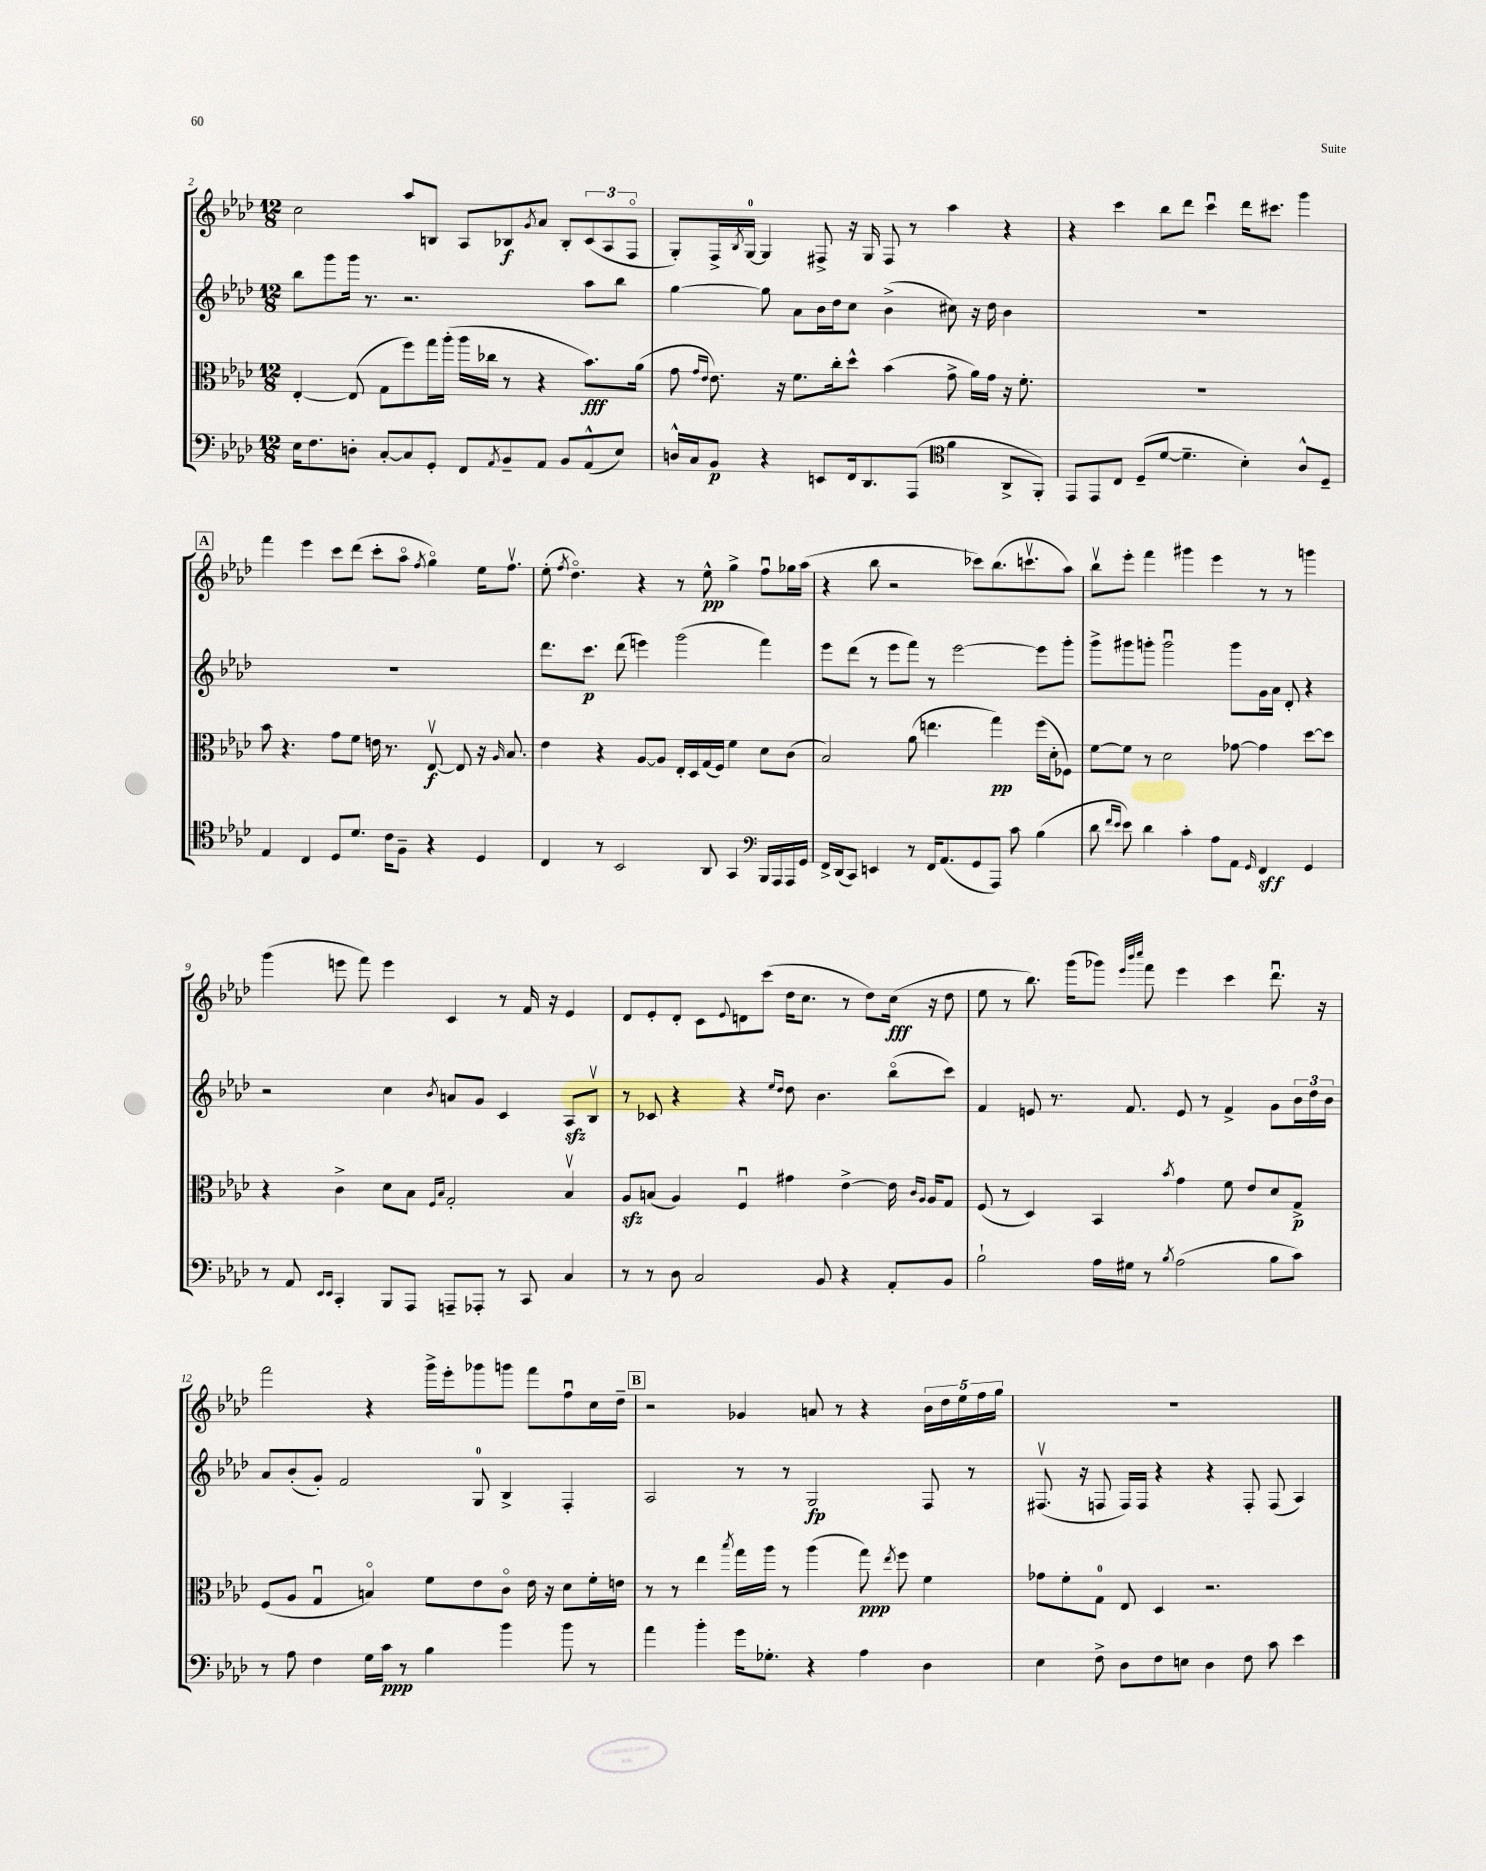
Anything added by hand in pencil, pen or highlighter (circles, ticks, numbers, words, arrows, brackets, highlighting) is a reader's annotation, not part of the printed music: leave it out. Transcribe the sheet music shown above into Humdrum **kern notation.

**kern	**kern	**kern	**kern
*staff4	*staff3	*staff2	*staff1
*clefF4	*clefC3	*clefG2	*clefG2
*k[b-e-a-d-]	*k[b-e-a-d-]	*k[b-e-a-d-]	*k[b-e-a-d-]
*M12/8	*M12/8	*M12/8	*M12/8
16E-	[4E-'	8bb-	2cc
8.F	.	.	.
.	.	8ggg	.
8D'	(8E-]	16ggg	.
.	.	8.r	.
[8C'	8G	.	.
8C]	8ff)	2.r	8aa-
8GG'	16gg	.	8B
.	(16aa-'	.	.
8FF	16aa-	.	8A-
.	16cc-	.	.
8qAA-	.	.	.
8BB-~	8r	.	8B-
.	.	.	8qg
8AA-	4r	.	8a-
8BB-	.	.	8B-'
(8AA-^^	8.b-)	8aa-	(12c
.	.	.	12A-
8E-)	.	8bb-	.
.	.	.	12Fo
.	(16a-	.	.
=	=	=	=
16D^^	8g	[4gg	8G')
16C	.	.	.
.	16qqg	.	.
.	16qqe-	.	.
8BB-	8.e-)	.	16F^
.	.	.	8qB-
.	.	.	[16G
4r	.	8gg]	4G]
.	16r	.	.
.	8.f	8a-	.
8EE	.	16b-	8F#^
.	16cc'	16dd-	.
16FF	8dd-^^	8cc	16r
8.DD-	.	.	16G
.	(4b-	(4b-^	8F#
(8AAA-	.	.	8r
*clefC4	*	*	*
4f	8g^	8cc#)	4aa-
.	16a-)	16r	.
.	16g	16dd-	.
8AA-^	16r	4b-	4r
.	8.f'	.	.
8FF')	.	.	.
=	=	=	=
8EE-	1.r	1.r	4r
8EE-	.	.	.
8C	.	.	4ccc
(8D-~	.	.	.
[8d-	.	.	8bb-
4.d-~]	.	.	8ddd-
.	.	.	4cccu
4B-')	.	.	16ddd-
.	.	.	8.ccc#
8A-^^	.	.	4ggg
8D-~	.	.	.
=	=	=	=
4E-	8b-	1.r	4fff
.	4.r	.	.
4C	.	.	4eee-
8D-	8g	.	8ccc
8.d-	8f	.	(8ddd-
.	16e	.	8ccc'
16c	8.r	.	.
8F~	.	.	8aa-o
.	.	.	8qff
4r	[8E-v	.	4ggo)
.	8E-]	.	.
4D-	16r	.	16ee-
.	16qqA-	.	.
.	8.B-	.	8.ffv
=	=	=	=
4C	4e-	8.ddd-	(8ee-'
.	.	.	8qff
.	.	.	4.dd-o)
.	.	8.ccc	.
8r	4r	.	.
2BB-	.	(8ddd-	.
.	[8A-	4eee)	4r
.	8A-]	.	.
.	16E-'	(2ggg	8r
.	16D-	.	.
8AA-	(16G	.	8ee-^^
.	16F)	.	.
4GG	4f	.	4gg^
*clefF4	*	*	*
16BBB-	8d-	4fff)	8ffu
16AAA-	.	.	.
16AAA-	(8c	.	16gg-
16GG	.	.	(16aa-
=	=	=	=
16FF^	2B-)	8eee-	4r
(16DD-	.	.	.
8CC)	.	(8ddd-	.
4EE	.	8r	8bb-
.	.	8eee-	2r
8r	(8a-	8fff)	.
16FF	4.ee	8r	.
(8.AA-	.	.	.
.	.	[2eee-	.
8GG	.	.	8ccc-)
8AAA-)	4gg)	.	(8.bb-
8c	.	.	.
.	.	.	8.cccv
(4B-	(16ff	8eee-]	.
.	16d-'	.	.
.	8F-)	8ggg'	8aa-)
=	=	=	=
8d-	[8f	8ggg^	8bb-v
16qqf	.	.	.
16qqe-	.	.	.
8e-)	8f]	8ggg#	8eee-'
4d-	8r	8ggg'	4fff
.	2d-	2gggu	.
4c'	.	.	4ggg#
8A-	.	.	4eee-
8AA-	[8g-	8ggg	.
16qqGG	.	.	.
4FF	4g-]	16g	8r
.	.	16a-	.
.	.	8d-'	8r
4GG	[8dd-	4r	4ggg
.	8dd-]	.	.
=	=	=	=
8r	4r	2r	(4ggg
8AA-	.	.	.
16qqEE-	.	.	.
16qqEE-	.	.	.
4CC'	4c^	.	8eee
.	.	.	8fff)
8BBB-	8d-	4cc	4eee
8AAA-	8B-	.	.
.	16qqF	.	.
.	16qqB-	8qb-	.
8AAA~	2G'	8a	4c
8AAA-'	.	8g	.
8r	.	4c	8r
8CC	.	.	16f
.	.	.	16r
4C	4B-v	8A-	4e-
.	.	8B-v	.
=	=	=	=
8r	8A-	8r	8d-
8r	(8B	8c-	8e-'
8D-	4A-)	4r	8d-'
2C	.	.	8c
.	.	.	8qqe-
.	4Fu	4r	8d
.	.	.	(8ccc
.	.	16qqee-	.
.	.	16qqdd-	.
.	4g#	8dd-	16dd-
.	.	.	8.cc
8BB-	.	4.b-	.
4r	[4e-^	.	8r
.	.	.	8dd-)
8AA-'	16e-]	(8bb-o	(16cc
.	16qqc	.	.
.	16qqA-	.	.
.	16A-	.	16r
8BB-	8G	8ccc)	8dd-
=	=	=	=
2B-`	(8F	4f	8ee-
.	8r	.	8r
.	4D-)	8e	8.bb-)
.	.	8.r	.
.	.	.	(16ggg
16A-	4BB-	.	8ggg-)
16G#	.	8.f	.
.	.	.	32qqeee-
.	.	.	32qqbbb-
.	.	.	32qqcccc
8r	.	.	8fff
8qB-	8qb-	.	.
(2A-	4g	8e	4eee-
.	.	8r	.
.	8f	4f^	4ccc
.	8e-	.	.
8B-	8d-	8g	8.ddd-u
8c)	8G^	24b-	.
.	.	24dd-	.
.	.	.	16r
.	.	24b-	.
=	=	=	=
8r	(8F	8a-	2fff
8A-	8A-	(8b-'	.
4F	4Gu	8g')	.
.	.	2f	.
16G	4Bo)	.	4r
16c	.	.	.
8r	.	.	.
4B-	8f	.	16ggg^
.	.	.	16eee-'
.	8e-	8G	8ggg-
4b-	8co	4B-^	8ggg
.	16e-	.	8fff
.	16r	.	.
8b-	8d-	4F'	8ffu
8r	16f'	.	16cc
.	16e	.	16dd-~
=	=	=	=
4a-	8r	2A-	2r
.	8r	.	.
4b-'	4ee-	.	.
.	8qbb-	.	.
16g	16gg	8r	4g-
8.G-'	16aa-	.	.
.	8r	8r	.
4r	(4aa-	2G	8a
.	.	.	8r
4A-	8gg)	.	4r
.	8qee-	.	.
.	8ff	.	.
4D-	4f	8F	20b-
.	.	.	20dd-
.	.	.	20ee-
.	.	8r	.
.	.	.	20ff
.	.	.	20gg
=	=	=	=
4E-	8g-	(8.F#v	1.r
.	8f'	.	.
.	.	16r	.
8F^	8G	8F	.
8D-	8E-	16F)	.
.	.	16F	.
8F	4D-	4r	.
8E	.	.	.
4D-	2.r	4r	.
8F	.	8F'	.
8c	.	(8F	.
4e-	.	4A-)	.
==	==	==	==
*-	*-	*-	*-
